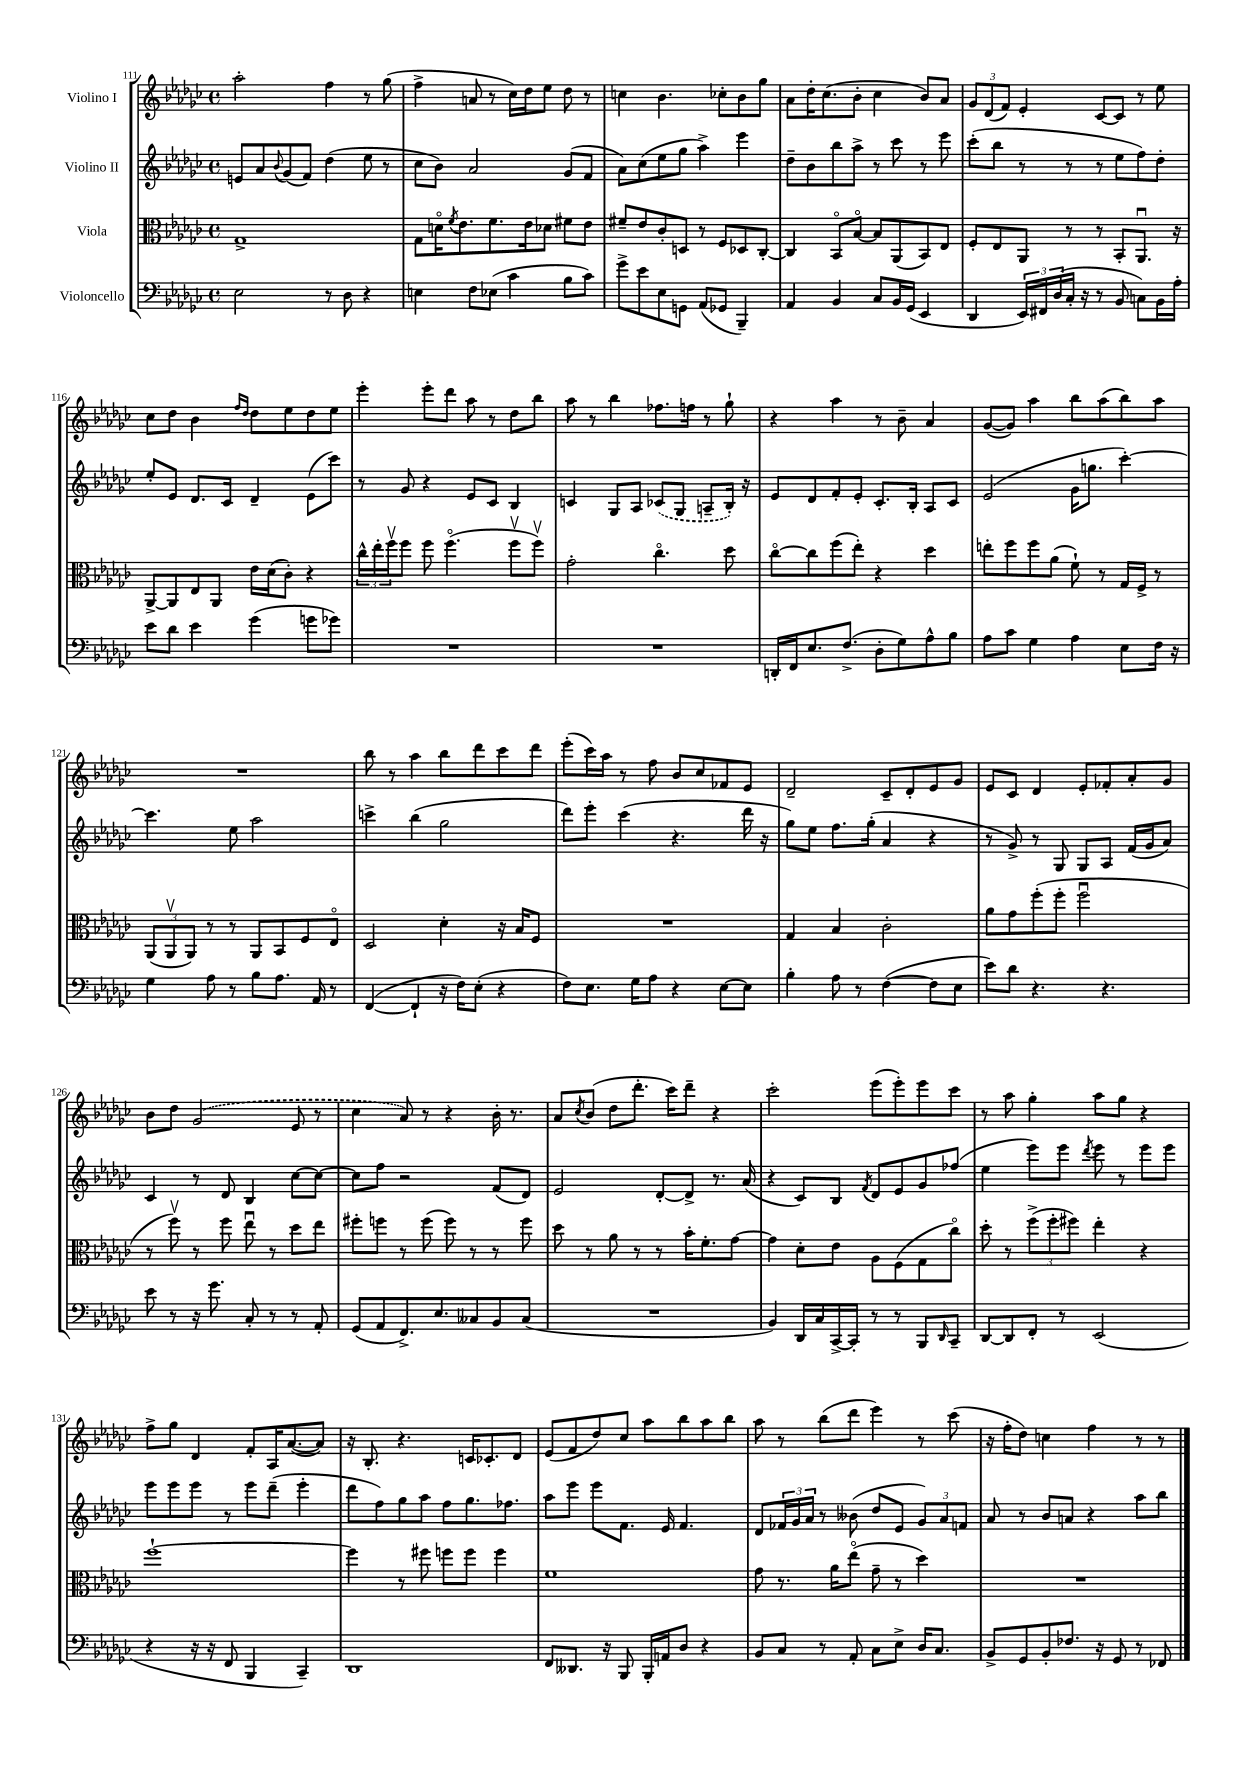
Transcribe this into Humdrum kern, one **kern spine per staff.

**kern	**kern	**kern	**kern
*staff4	*staff3	*staff2	*staff1
*clefF4	*clefC3	*clefG2	*clefG2
*k[b-e-a-d-g-c-]	*k[b-e-a-d-g-c-]	*k[b-e-a-d-g-c-]	*k[b-e-a-d-g-c-]
*M4/4	*M4/4	*M4/4	*M4/4
*met(c)	*met(c)	*met(c)	*met(c)
2E-\	1G-^	8e/L	2aa-'\
.	.	8a-/	.
.	.	8qqb-/	.
.	.	(8g-/	.
.	.	8f/J)	.
8r	.	(4dd-\	4ff\
8D-\	.	.	.
4r	.	8ee-\	8r
.	.	8r	(8gg-\
=	=	=	=
4E\	8G-\L	8cc-\L	4ff^\
.	16do\K	8b-\J)	.
.	8qf/	.	.
.	8.e-\	.	.
8F\L	.	2a-/	8a/
(8E-\J	8.f\	.	8r
4c-\	.	.	16cc-\LL)
.	16e-\k	.	16dd-\J
.	8d-\J	.	8ee-\J
8B-\L	8f#\L	(8g-/L	8dd-\
8c-\J)	8e-\J	8f/J	8r
=	=	=	=
8g-^\L	8f#~/L	8a-\L)	4cc\
8e-\	8e-/	(8cc-\	.
8E-\	8c-'/	8ee-\	4.b-\
8GG\J	8D/J	8gg-\J	.
(8AA-/L	8r	4aa-^\)	.
8GG-/J	8F/L	.	8cc-'\L
4BBB-~/)	8D-/	4eee-\	8b-\
.	[8C-'/J	.	8gg-\J
=	=	=	=
4AA-/	4C-/]	8dd-~\L	8a-\L
.	.	8b-\	16dd-'\K
.	.	.	(8.cc-\
4BB-/	8BB-o/L	8bb-\	.
.	[8B-o/J	8aa-^\J	8b-'\J
8C-/L	8B-/]L	8r	4cc-\
16BB-/L	(8AA-/	8ccc-\	.
(16GG-/JJ	.	.	.
4EE-/	8BB-/)	8r	8b-/L)
.	8E-/J	8eee-\	8a-/J
=	=	=	=
4DD-/	8F'/L	(8ccc-'\L	12g-/L
.	.	.	(12d-/
.	8E-/	8bb-\J	.
.	.	.	12f/J)
24EE-/LL)	8AA-/J	8r	4e-'/
24FF#/	.	.	.
(24D-/	.	.	.
16C-'/JJ	8r	8r	.
16r	.	.	.
8r	8r	8r	[8c-/L
8BB-/	8BB-'/L	8ee-\L	8c-/]J
8C\L)	8.AA-u/J	8ff\)	8r
16BB-\L	.	8dd-'\J	8ee-\
16A-'\JJ	16r	.	.
=	=	=	=
8e-\L	[8AA-^/L	8ee-'/L	8cc-\L
8d-\J	8AA-/]	8e-/J	8dd-\J
4e-\	8E-/	8.d-/L	4b-\
.	8AA-/J	.	.
.	.	16c-/Jk	.
.	.	.	16qqff/LL
.	.	.	16qqdd-/JJ
(4g-\	16e-\LL	4d-~/	8dd-\L
.	(16d-\J	.	.
.	8c-'\J)	.	8ee-\
8g\L	4r	(8e-\L	8dd-\
8g-\J)	.	8ccc-\J)	8ee-\J
=	=	=	=
1r	24cc-^^\LL	8r	4eee-'\
.	24ee-'\	.	.
.	24ffv\J	.	.
.	8ff\J	8g-/	.
.	8ff\	4r	8eee-'\L
.	(4.ffo\	.	8ddd-\J
.	.	8e-/L	8aa-\
.	.	8c-/J	8r
.	8ffv\L	4B-/	8dd-\L
.	8ffv\J)	.	8bb-\J
=	=	=	=
1r	2g-'\	4c/	8aa-\
.	.	.	8r
.	.	8G-/L	4bb-\
.	.	8A-/J	.
.	4.cc-o\	(8c-/L	8.ff-\L
.	.	8G-/J	.
.	.	.	16ff\Jk
.	.	8A~/L	8r
.	8dd-\	16B-'/Jk)	8gg-`\
.	.	16r	.
=	=	=	=
16DD'/LL	[8cc-o\L	8e-/L	4r
16FF/J	.	.	.
8.E-/	8cc-\]	8d-/	.
.	(8ff\	8f'/	4aa-\
(8.F^/J	.	.	.
.	8ee-'\J)	8e-'/J	.
8D-'\L	4r	8.c-'/L	8r
8G-\)	.	.	8b-~\
.	.	16B-'/Jk	.
8A-^^\	4dd-\	8A-/L	4a-/
8B-\J	.	8c-/J	.
=	=	=	=
8A-\L	8ee'\L	(2e-/	([8g-/L
8c-\J	8ff\	.	8g-/]J)
4G-\	8ff\	.	4aa-\
.	(8a-\J	.	.
4A-\	8f`\)	16g-\LK	8bb-\L
.	.	8.gg\J	.
.	8r	.	(8aa-\
8E-\L	16G-/LL	[4ccc-'\)	8bb-\)
.	16F^/JJ	.	.
16F\Jk	8r	.	8aa-\J
16r	.	.	.
=	=	=	=
4G-\	(12AA-/L	4.ccc-\]	1r
.	12AA-v/	.	.
.	12AA-/J)	.	.
8A-\	8r	.	.
8r	8r	8ee-\	.
8B-\L	8AA-/L	2aa-\	.
8.A-\J	8BB-/	.	.
.	8F/	.	.
16AA-/	.	.	.
8r	8E-o/J	.	.
=	=	=	=
([4FF/	2D-/	4ccc^\	8bb-\
.	.	.	8r
4FF`/]	.	(4bb-\	4aa-\
16r	4d-'\	2gg-\	8bb-\L
16F\LK)	.	.	.
(8E-'\J	.	.	8ddd-\
4r	16r	.	8ccc-\
.	16B-/LK	.	.
.	8F/J	.	8ddd-\J
=	=	=	=
8F\L)	1r	8ddd-\L)	(8eee-'\L
8.E-\J	.	8eee-'\J	16ccc-\L)
.	.	.	16aa-\JJ
.	.	(4ccc-\	8r
16G-\LK	.	.	.
8A-\J	.	.	8ff\
4r	.	4.r	8b-/L
.	.	.	8cc-/
[8E-\L	.	.	8f-/
8E-\]J	.	16ddd-\	8e-/J
.	.	16r	.
=	=	=	=
4B-'\	4G-/	8gg-\L)	2d-~/
.	.	8ee-\J	.
8A-\	4B-/	8.ff\L	.
8r	.	.	.
.	.	(16gg-'\Jk	.
([4F\	2c-'\	4a-/	8c-~/L
.	.	.	8d-'/
8F\]L	.	4r	8e-/
8E-\J	.	.	8g-/J
=	=	=	=
8e-\L)	8a-\L	8r	8e-/L
8d-\J	8g-\	8g-^/)	8c-/J
4.r	(8ff'\	8r	4d-/
.	8ff'\J	8G-/	.
.	2ffu\	8G-/L	8e-'/L
4.r	.	8A-/J	8f-'/
.	.	(16f/LL	8a-'/
.	.	16g-/J	.
.	.	8a-/J)	8g-/J
=	=	=	=
8e-\	8r	4c-/	8b-\L
8r	8ffv\)	.	8dd-\J
16r	8r	8r	(2g-/
8.g-\	.	.	.
.	8ff\	8d-/	.
8C-'/	8ee-u\	4B-/	.
8r	8r	.	.
8r	8dd-\L	[8cc-\L	8e-/
8AA-'/	8ee-\J	8cc-\_J	8r
=	=	=	=
(8GG-/L	8ff#'\L	8cc-\]L	4cc-\
8AA-/	8ff\J	8ff\J	.
8.FF^/)	8r	2r	8a-/)
.	(8ff\	.	8r
8.E-/	.	.	.
.	8ff\)	.	4r
8C--/	8r	.	.
8BB-/	8r	(8f/L	16b-'\
.	.	.	8.r
(8C--/J	8ff\	8d-/J)	.
=	=	=	=
1r	8dd-\	2e-/	8a-/L
.	.	.	8qcc-/
.	8r	.	(8b-/J
.	8a-\	.	8dd-\L
.	8r	.	8.ddd-'\J
.	8r	[8d-'/L	.
.	.	.	16ccc-\LK)
.	16b-'\LK	8d-^/]J	8ddd-~\J
.	8.f'\	.	.
.	.	8.r	4r
.	[8g-\J	.	.
.	.	(16a-/	.
=	=	=	=
4BB-/)	4g-\]	4r	2ccc-'\
16DD-/LL	8d-'\L	8c-/L)	.
16C-/	.	.	.
[16CC-^/	8e-\J	8B-/J	.
16CC-'/]JJ	.	.	.
.	.	8qf/	.
8r	8A-\L	8d-/L	(8eee-\L
8r	(8F\	8e-/	8eee-'\)
8BBB-/L	8G-\	8g-/	8eee-\
16qqDD-/	.	.	.
8CC-~/J	8cc-o\J)	(8ff-/J	8ccc-\J
=	=	=	=
[8DD-/L	8dd-'\	4ee-\	8r
8DD-/]	8r	.	8aa-\
8FF'/J	(12ff^\L	8eee-\L)	4gg-'\
.	12ff'\	.	.
8r	.	8eee-\J	.
.	12ff#\J)	.	.
.	.	8qddd-/	.
(2EE-/	4ee-'\	8eee-\	8aa-\L
.	.	8r	8gg-\J
.	4r	8eee-\L	4r
.	.	8eee-\J	.
=	=	=	=
4r	[1ff`	8eee-\L	8ff^\L
.	.	8eee-\	8gg-\J
16r	.	8eee-\J	4d-/
16r	.	.	.
8FF/	.	8r	.
4BBB-/	.	8eee-\L	8f'/L
.	.	(8ddd-~\J	16A-/K
.	.	.	([8.a-/
4CC-~/)	.	4eee-'\	.
.	.	.	8a-/]J)
=	=	=	=
1DD-	4ff\]	8ddd-\L	16r
.	.	.	8.B-'/
.	.	8ff\)	.
.	8r	8gg-\	4.r
.	8ff#\	8aa-\J	.
.	8ff\L	8ff\L	.
.	8ff\J	8.gg-\	16c/LK
.	.	.	8.c-'/
.	4ff\	.	.
.	.	8.ff-\J	.
.	.	.	8d-/J
=	=	=	=
8FF/L	1f	8aa-\L	(8e-/L
8.DD--/J	.	8eee-\J	8f/
.	.	8eee-\L	8dd-/)
16r	.	.	.
8BBB-/	.	8.f\J	8cc-/J
16BBB-'/LL	.	.	8aa-\L
16AA/J	.	16e-/	.
8D-/J	.	4.f/	8bb-\
4r	.	.	8aa-\
.	.	.	8bb-\J
=	=	=	=
8BB-/L	8g-\	8d-/L	8aa-\
8C-/J	8.r	24f-/L	8r
.	.	24g-/	.
.	.	24a-/JJ	.
8r	.	8r	(8bb-\L
.	16a-\LK	.	.
8AA-'/	(8ee-o\J	(8b--\	8ddd-\J
8C-\L	8g-~\	8dd-/L	4eee-\)
8E-^\J	8r	8e-/J	.
16D-/LK	4dd-\)	12g-/L)	8r
8.C-/J	.	.	.
.	.	12a-/	.
.	.	.	(8ccc-\
.	.	12f/J	.
=	=	=	=
8BB-^/L	1r	8a-/	16r
.	.	.	16ff'\LK
8GG-/	.	8r	8dd-\J)
8BB-'/	.	8b-/L	4cc\
8.F-/J	.	8a/J	.
.	.	4r	4ff\
16r	.	.	.
8GG-/	.	.	.
8r	.	8aa-\L	8r
8FF-/	.	8bb-\J	8r
==	==	==	==
*-	*-	*-	*-
